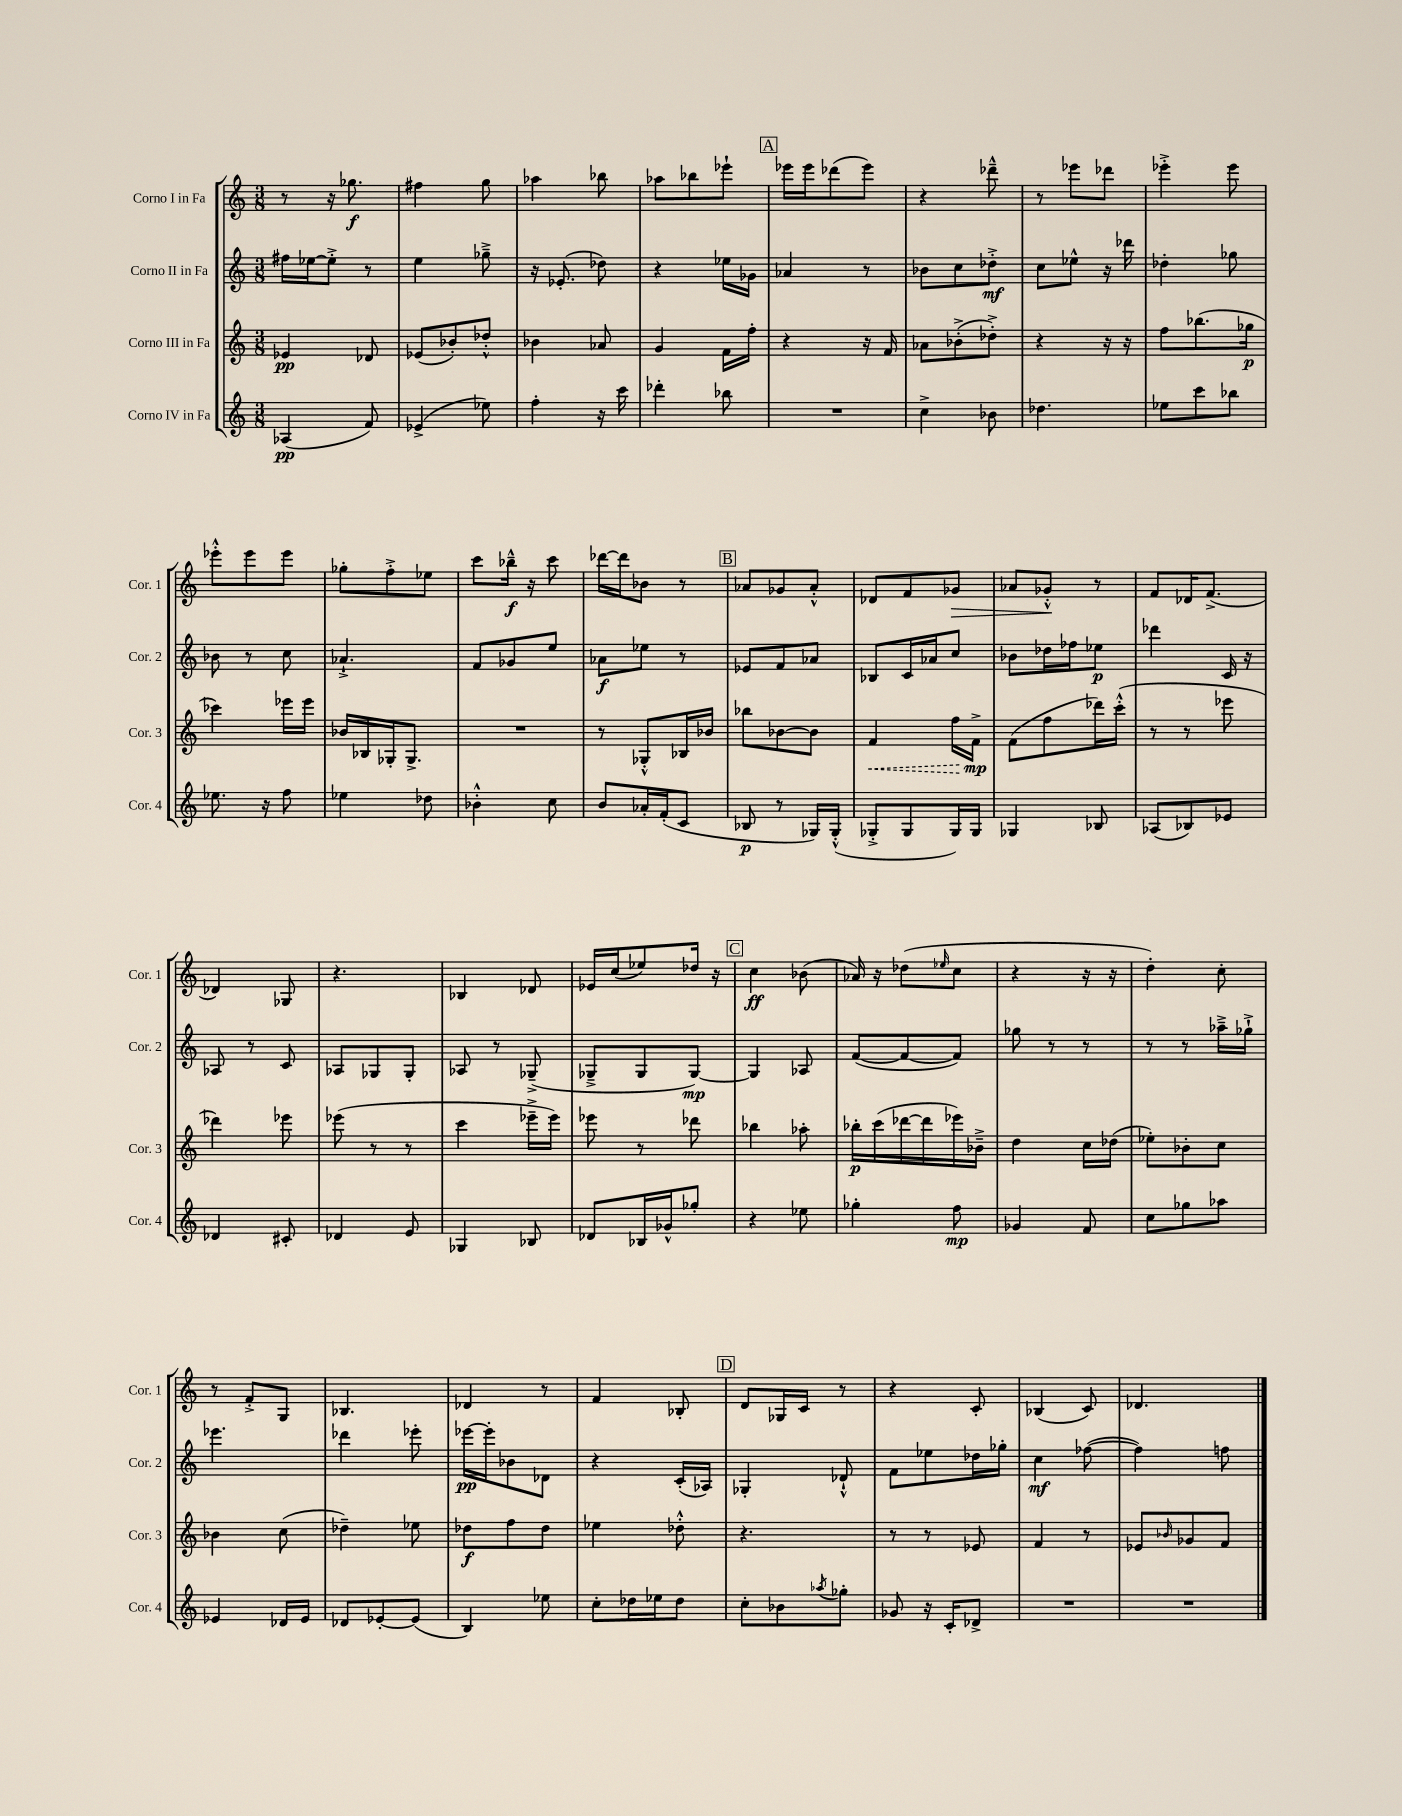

**kern	**kern	**kern	**kern
*staff4	*staff3	*staff2	*staff1
*clefG2	*clefG2	*clefG2	*clefG2
*k[]	*k[]	*k[]	*k[]
*M3/8	*M3/8	*M3/8	*M3/8
(4A-/	4e-/	16ff#\LL	8r
.	.	[16ee-\J	.
.	.	8ee-'^\]J	16r
.	.	.	8.gg-\
8f/)	8d-/	8r	.
=	=	=	=
(4e-^/	(8e-/L	4ee\	4ff#\
.	8b-'/)	.	.
8ee-\)	8dd-'^^/J	8gg-~^\	8gg\
=	=	=	=
4ff'\	4b-\	16r	4aa-\
.	.	(8.e-'/	.
16r	8a-/	8dd-\)	8bb-\
16ccc\	.	.	.
=	=	=	=
4ddd-'\	4g/	4r	8aa-\L
.	.	.	8bb-\
8bb-\	16f\LL	16ee-\LL	8eee-`\J
.	16ff'\JJ	16g-\JJ	.
=	=	=	=
4.r	4r	4a-/	16eee-\LL
.	.	.	16eee-\J
.	.	.	(8ddd-\
.	16r	8r	8eee-\J)
.	16f/	.	.
=	=	=	=
4cc^\	8a-\L	8b-\L	4r
.	(8b-'^\	8cc\	.
8b-\	8dd-'^\J)	8dd-'^\J	8ddd-~^^\
=	=	=	=
4.dd-\	4r	8cc\L	8r
.	.	8ee-^^\J	8eee-\L
.	16r	16r	8ddd-\J
.	16r	16ddd-\	.
=	=	=	=
8ee-\L	8ff\L	4dd-'\	4eee-'^\
8ccc\	(8.bb-\	.	.
8bb-\J	.	8gg-\	8eee-\
.	16gg-\Jk	.	.
=	=	=	=
8.ee-\	4ccc-\)	8b-\	8eee-'^^\L
.	.	8r	8eee-\
16r	.	.	.
8ff\	16eee-\LL	8cc\	8eee-\J
.	16eee-\JJ	.	.
=	=	=	=
4ee-\	16b-/LL	4.a-`^/	8gg-'\L
.	16B-/	.	.
.	16G-'/J	.	8ff'^\
.	8.G-^/J	.	.
8dd-\	.	.	8ee-\J
=	=	=	=
4b-'^^\	4.r	8f/L	8ccc\L
.	.	8g-/	16bb-~^^\Jk
.	.	.	16r
8cc\	.	8ee/J	8ccc\
=	=	=	=
8b/L	8r	8a-\L	[16ddd-\LL
.	.	.	16ddd-\]J
16a-'/L	8G-'^^/L	8ee-\J	8b-\J
(16f'/J	.	.	.
8c/J	16B-/L	8r	8r
.	16b-/JJ	.	.
=	=	=	=
8B-/	8bb-\L	8e-/L	8a-/L
8r	[8b-\	8f/	8g-/
16G-/LL)	8b-\]J	8a-/J	8a-'^^/J
(16G-'^^/JJ	.	.	.
=	=	=	=
8G-'^/L	4f/	8B-/L	8d-/L
8G-/	.	16c/L	8f/
.	.	16a-/J	.
16G-/L)	16ff\LL	8cc/J	8g-/J
16G-/JJ	16f^\JJ	.	.
=	=	=	=
4G-/	(8f\L	8b-\L	8a-/L
.	8ff\	16dd-\L	8g-'^^/J
.	.	16ff-\J	.
8B-/	16ddd-\L)	8ee-\J	8r
.	(16ccc'^^\JJ	.	.
=	=	=	=
(8A-/L	8r	4ddd-\	8f/L
8B-/)	8r	.	16d-/K
.	.	.	(8.f^/J
8e-/J	8eee-\	16c/	.
.	.	16r	.
=	=	=	=
4d-/	4ddd-\)	8A-/	4d-/)
.	.	8r	.
8c#'/	8eee-\	8c/	8G-/
=	=	=	=
4d-/	(8eee-\	8A-/L	4.r
.	8r	8G-/	.
8e/	8r	8G-'/J	.
=	=	=	=
4G-/	4ccc\	8A-/	4B-/
.	.	8r	.
8B-/	16eee-~^\LL	(8G-~^/	8d-/
.	16eee-\JJ)	.	.
=	=	=	=
8d-/L	8eee-\	8G-~^/L	16e-/LL
.	.	.	(16cc/J
16B-/L	8r	8G-/	8ee-/)
16g-^^/J	.	.	.
8gg-'/J	8ddd-\	[8G-/J)	16dd-/Jk
.	.	.	16r
=	=	=	=
4r	4bb-\	4G-/]	4cc\
8ee-\	8aa-'\	8A-/	(8b-\
=	=	=	=
4gg-'\	16bb-'\LL	([8f/L	16a-/)
.	(16ccc\	.	16r
.	[16ddd-\	8f/_	(8dd-\L
.	16ddd-\]	.	.
.	.	.	16qqee-/
8ff\	16eee-\)	8f/]J)	8cc\J
.	16b-~^\JJ	.	.
=	=	=	=
4g-/	4dd\	8gg-\	4r
.	.	8r	.
8f/	16cc\LL	8r	16r
.	(16dd-\JJ	.	16r
=	=	=	=
8cc\L	8ee-'\L)	8r	4dd'\)
8gg-\	8b-'\	8r	.
8aa-\J	8cc\J	16aa-~^\LL	8cc'\
.	.	16gg-`^\JJ	.
=	=	=	=
4e-/	4b-\	4.eee-\	8r
.	.	.	8f'^/L
16d-/LL	(8cc\	.	8G/J
16e-/JJ	.	.	.
=	=	=	=
8d-/L	4dd-~\)	4ddd-\	4.B-/
[8e-'/	.	.	.
(8e-/]J	8ee-\	8eee-'\	.
=	=	=	=
4B/)	8dd-\L	[16eee-\LL	4d-/
.	.	16eee-'\]J	.
.	8ff\	8b-\	.
8ee-\	8dd-\J	8d-\J	8r
=	=	=	=
8cc'\L	4ee-\	4r	4f/
16dd-\L	.	.	.
16ee-\J	.	.	.
8dd-\J	8dd-'^^\	(16c'/LL	8B-'/
.	.	16A-/JJ)	.
=	=	=	=
8cc'\L	4.r	4G-'/	8d/L
8b-\	.	.	16G-/L
.	.	.	16c/JJ
8qaa-/	.	.	.
8gg-'\J	.	8d-`^^/	8r
=	=	=	=
8g-/	8r	8f\L	4r
16r	8r	8ee-\	.
16c'/LK	.	.	.
8d-^/J	8e-/	16dd-\L	8c'/
.	.	16gg-'\JJ	.
=	=	=	=
4.r	4f/	4cc\	(4B-/
.	8r	([8ff-\	8c/)
=	=	=	=
4.r	8e-/L	4ff-\])	4.d-/
.	16qqb-/	.	.
.	8g-/	.	.
.	8f/J	8ff\	.
==	==	==	==
*-	*-	*-	*-
